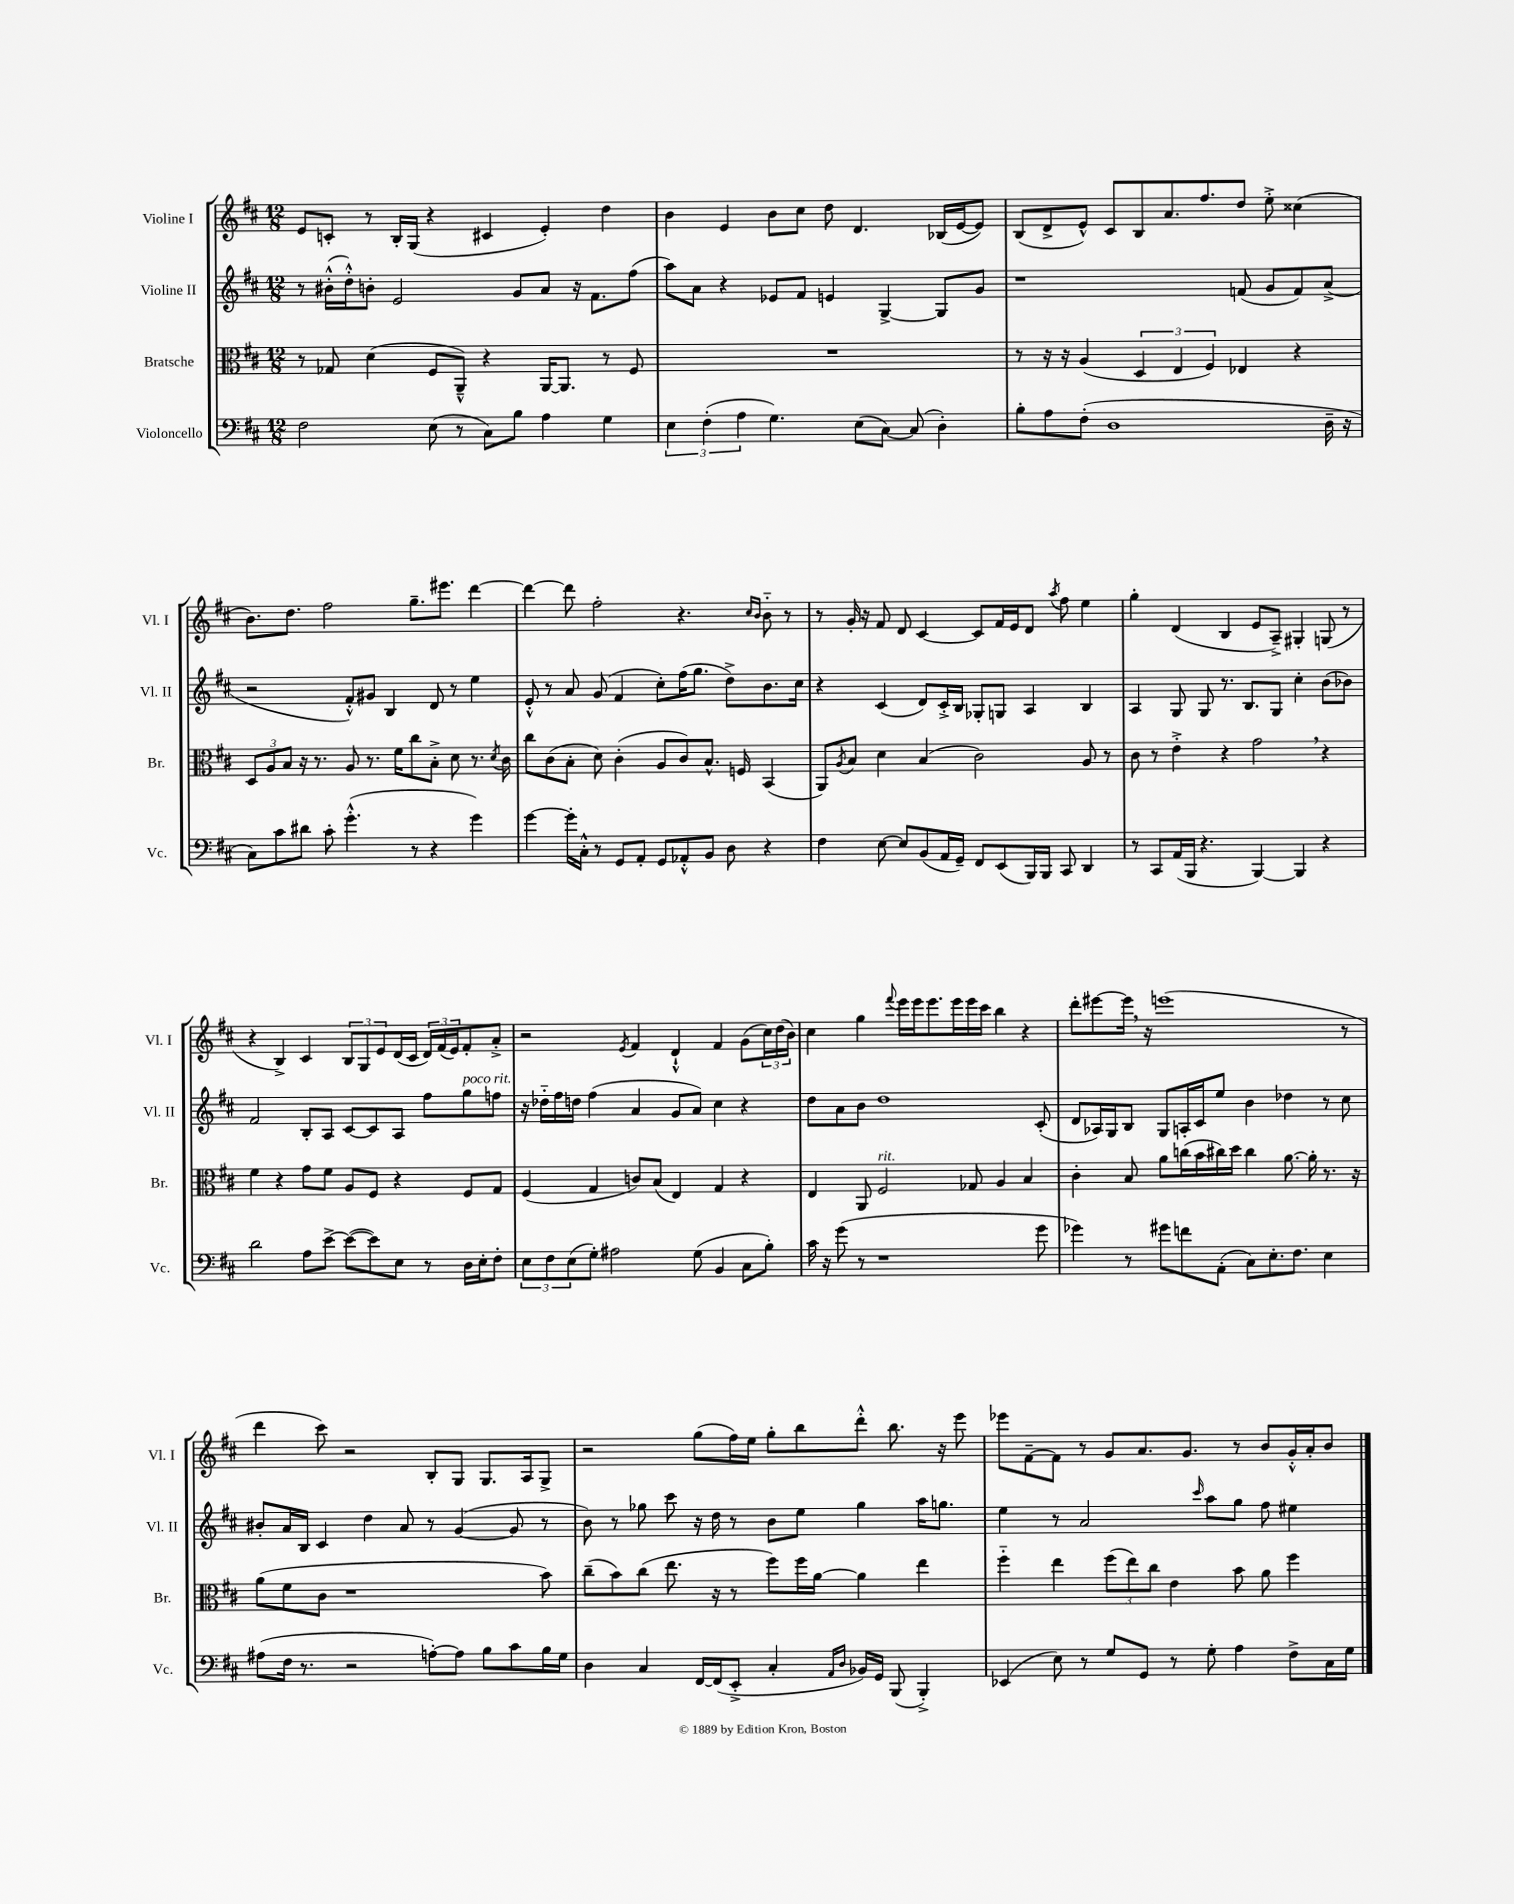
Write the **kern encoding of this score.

**kern	**kern	**kern	**kern
*part4	*part3	*part2	*part1
*staff4	*staff3	*staff2	*staff1
*I"Violoncello	*I"Bratsche	*I"Violine II	*I"Violine I
*I'Vc.	*I'Br.	*I'Vl. II	*I'Vl. I
*clefF4	*clefC3	*clefG2	*clefG2
*k[f#c#]	*k[f#c#]	*k[f#c#]	*k[f#c#]
*M12/8	*M12/8	*M12/8	*M12/8
=1	=1	=1	=1
2F#\	8r	8r	8e/L
.	8G-X/	(16b#X'^^\LL	8cn'/J
.	.	16dd'^^\J)	.
.	(4d\	8bn'\J	8r
.	.	2e/	16B'/LL
.	.	.	(16G/JJ
(8E\	8F#/L	.	4r
8r	8AA~^^/J)	.	.
8C#\L)	4r	.	4c#X/
8B\J	.	8g/L	.
4A\	[16AA/KL	8a/J	4e'/)
.	8.AA/J]	.	.
.	.	16r	.
.	.	8.f#\L	.
4G\	8r	.	4dd\
.	8F#/	(8ff#\J	.
=2	=2	=2	=2
6E\	1.r	8aa\L)	4b\
.	.	8a\J	.
(6F#'\	.	.	.
.	.	4r	4e/
6A\	.	.	.
4.G\)	.	8e-X/L	8b\L
.	.	8f#/J	8cc#\J
.	.	4en/	8dd\
(8E\L	.	.	4.d/
[8C#\J)	.	[4G^/	.
(8C#/]	.	.	.
4D'\)	.	8G/L]	(16B-X/LL
.	.	.	[16e/J
.	.	8g/J	8e/J])
=3	=3	=3	=3
8B'\L	8r	1r	(8B/L
8A\	16r	.	8d^/
.	16r	.	.
(8F#'\J	(4A/	.	8e^^/J)
1D	.	.	8c#/L
.	6D/	.	8B/
.	.	.	8.a/
.	6E/	.	.
.	.	.	8.ff#/
.	6F#/)	.	.
.	4E-X/	(8fn/	8dd/J
.	.	8g/L	8ee'^\
.	4r	8f/)	(4cc##X\
16D~\	.	(8a^/J	.
16r	.	.	.
!!LO:LB:g=z
=4	=4	=4	=4
8C#\L)	12D/L	2r	8.b\L)
.	12A/	.	.
8c#\	.	.	.
.	12B/J	.	.
.	.	.	8.dd\J
8d#X\J	16r	.	.
.	8.r	.	.
8c#'\	.	.	2ff#\
(4.g'^^\	8A/	8f#'^^/L)	.
.	8.r	8g#X/J	.
.	.	4B/	.
.	16f#\KL	.	.
8r	8cc#\	.	8.gg~\L
4r	8B'^\J	8d/	.
.	.	.	8.eee#X\J
.	8d\	8r	.
4g\)	8.r	4ee\	[4ddd\
.	8qd/	.	.
.	16c#\	.	.
=5	=5	=5	=5
[4g\	8cc#\L	8e'^^/	4ddd\_
.	(8c#\	8r	.
16g'\LL]	8B'\J	8a/	8ddd\]
16C#'^^\JJ	.	.	.
8r	8d\)	(8g/	2ff#'\
8GG/L	(4c#'\	4f#/	.
8AA'/J	.	.	.
8GG/L	8A/L	8cc#'\L)	.
8AA-X'^^/	8c#/)	(16ff#\K	4.r
.	.	8.gg\J	.
8BB/J	8.B^^/J	.	.
8D\	.	8dd^\L)	.
.	16Fn/	.	.
.	.	.	16qqcc#/LL
.	.	.	16qqb/JJ
4r	(4BB/	8.b\	8b\
.	.	.	8r
.	.	16cc#\Jk	.
=6	=6	=6	=6
4F#\	8AA/L)	4r	8r
.	8qA/	.	.
.	8B/J	.	16g'/
.	.	.	16r
[8E\	4d\	(4c#/	8f#/
8E/L]	.	.	8d/
(8BB/	(4B/	8d/L)	[4c#/
16AA/L	.	16c#'^/L	.
16GG~/JJ)	.	16B/JJ	.
8FF#/L	2c#\)	8G-X'/L	8c#/L]
(8EE/	.	8Gn/J	16f#/L
.	.	.	16e/J
16BBB/L)	.	4A/	8d/J
16BBB/JJ	.	.	.
.	.	.	8qaa/
8CC#/	.	.	8ff#\
4DD/	8A/	4B/	4ee\
.	8r	.	.
=7	=7	=7	=7
8r	8c#\	4A/	4gg'\
8CC#/L	8r	.	.
(16AA/L	4e'^\	8G/	(4d/
16BBB/JJ	.	.	.
4.r	.	8G/	.
.	4r	8.r	4B/
.	.	8.B/L	.
[4BBB/)	2g,\	.	8e/L
.	.	8G/J	8A~^/J)
4BBB/]	.	4cc#'\	4G#X'/
4r	4r	(8b\L	(8Gn/
.	.	8b-X\J)	8r
!!LO:LB:g=z
=8	=8	=8	=8
2d\	4f#\	2f#/	4r
.	4r	.	4B^/)
8A\L	8g\L	8B'/L	4c#/
[8e^\J	8f#\J	8A/J	.
(8e\L_	8A/L	[8c#/L	12B/L
.	.	.	12G/
8e\])	8F#/J	8c#/]	.
.	.	.	12e/
8E\J	4r	8A/J	(16d/L
.	.	.	16c#/JJ
8r	.	8ff#\L	24d/LL)
.	.	.	(24f#/
.	.	.	24e/J)
!	!	!LO:TX:a:i:t=poco rit.	!
16D\LL	8F#/L	8gg\	8f#'/
16E'\J	.	.	.
8F#'\J	8G/J	8ffn\J	8a'^/J
=9	=9	=9	=9
12E\L	(4F#/	16r	2r
.	.	16dd-X\LL	.
12F#\	.	.	.
.	.	16ff#\	.
(12E\	.	.	.
.	.	16ddn\JJ	.
8G'\J)	4G/	(4ff#\	.
2A#X\	.	.	.
.	.	.	8qe/
.	8cn/L)	4a/	4f#/
.	(8B/J	.	.
.	4E/)	8g/L	4d`^^/
(8G\	.	8a/J)	.
4BB/	4G/	4cc#\	4f#/
8C#\L	4r	4r	(8g\L
8B'\J)	.	.	24cc#\L)
.	.	.	(24dd\
.	.	.	24b\JJ)
=10	=10	=10	=10
16c#\	4E/	8dd\L	4cc#\
16r	.	.	.
(8g\	.	8a\	.
8r	8AA/	8b\J	4gg\
!	!LO:TX:a:i:t=rit.	!	!
1r	2F#/	1dd	.
.	.	.	8qqfff#/
.	.	.	16eee\LL
.	.	.	16eee\J
.	.	.	8.eee\
.	.	.	16eee\L
.	8G-X/	.	16eee\
.	.	.	16ccc#\JJ
.	4A/	.	4bb\
.	4B/	.	4r
8g\	.	(8c#'/	.
=11	=11	=11	=11
4g-X\)	4c#'\	8d/L	8ddd'\L
.	.	16A-X/L)	[8eee#X\
.	.	16G/J	.
8r	8B/	8B/J	16eee#,\Jk]
.	.	.	16r
8g#X\L	8a\L	8G/L	(1eeen
8fn\	(16ccn\L	16An'/L	.
.	16b\	16c#/J	.
(8AA'\J	16cc#X\)	8ee/J	.
.	16dd\JJ	.	.
8C#\L)	4cc#\	4b\	.
8.E'\	.	.	.
.	[8.a\	4dd-X\	.
8.F#\J	.	.	.
.	16a'\]	.	.
4E\	8.r	8r	.
.	.	8cc#\	8r
.	16r	.	.
!!LO:LB:g=z
=12	=12	=12	=12
(8A#X\L	(8a\L	8b#X'/L	4ddd\
16F#\Jk	8f#\	16a/L	.
8.r	.	16B/JJ	.
.	8c#\J	4c#/	8ccc#\)
2r	1r	.	2r
.	.	4dd\	.
.	.	8a/	.
[8An'\L)	.	8r	8B'/L
8A\J]	.	([4g/	8G/J
8B\L	.	.	8.G/L
8c#\	.	8g/]	.
.	.	.	16A/k
16B\L	8b\)	8r	8G^/J
16G\JJ	.	.	.
=13	=13	=13	=13
4D\	(8cc#~\L	8b\)	2r
.	8b\)	8r	.
4C#/	(8cc#\J	8gg-X\	.
.	8.ee\	8ccc#\	.
[16FF#/LL	.	16r	(8gg\L
(16FF#/J]	16r	16dd\	.
8EE'^/J	8r	8r	16ff#\L)
.	.	.	16ee\JJ
4C#'/	8ff#\L)	8b\L	8gg'\L
.	16ff#\L	8ee\J	8bb\
.	[16a\JJ	.	.
16qqAA/LL	.	.	.
16qqD/JJ	.	.	.
16BB-X/LL)	4a\]	4gg-\	8ddd'^^\J
16GG/JJ	.	.	.
(8BBB/	.	.	8.bb\
4BBB'^/)	4ee\	16aa\KL	.
.	.	8.ggn\J	16r
.	.	.	8eee\
=14	=14	=14	=14
(4EE-X/	4ff#\	4ee\	8eee-X\L
.	.	.	[8f#~\
8E\)	4ee\	8r	8f#\J]
8r	.	2a/	8r
8G/L	(12ff#\L	.	8g/L
.	12ee\)	.	.
8GG/J	.	.	8.a/
.	12cc#\J	.	.
8r	4e\	.	.
.	.	.	8.g/J
.	.	16qqccc#/	.
8G'\	.	8aa\L	.
4A\	8b\	8gg\J	8r
.	8a\	8ff#\	8b/L
8F#^\L	4ff#\	4ee#X\	16g'^^/L
.	.	.	16a'/J
16C#\L	.	.	8b/J
16G\JJ	.	.	.
==	==	==	==
*-	*-	*-	*-
